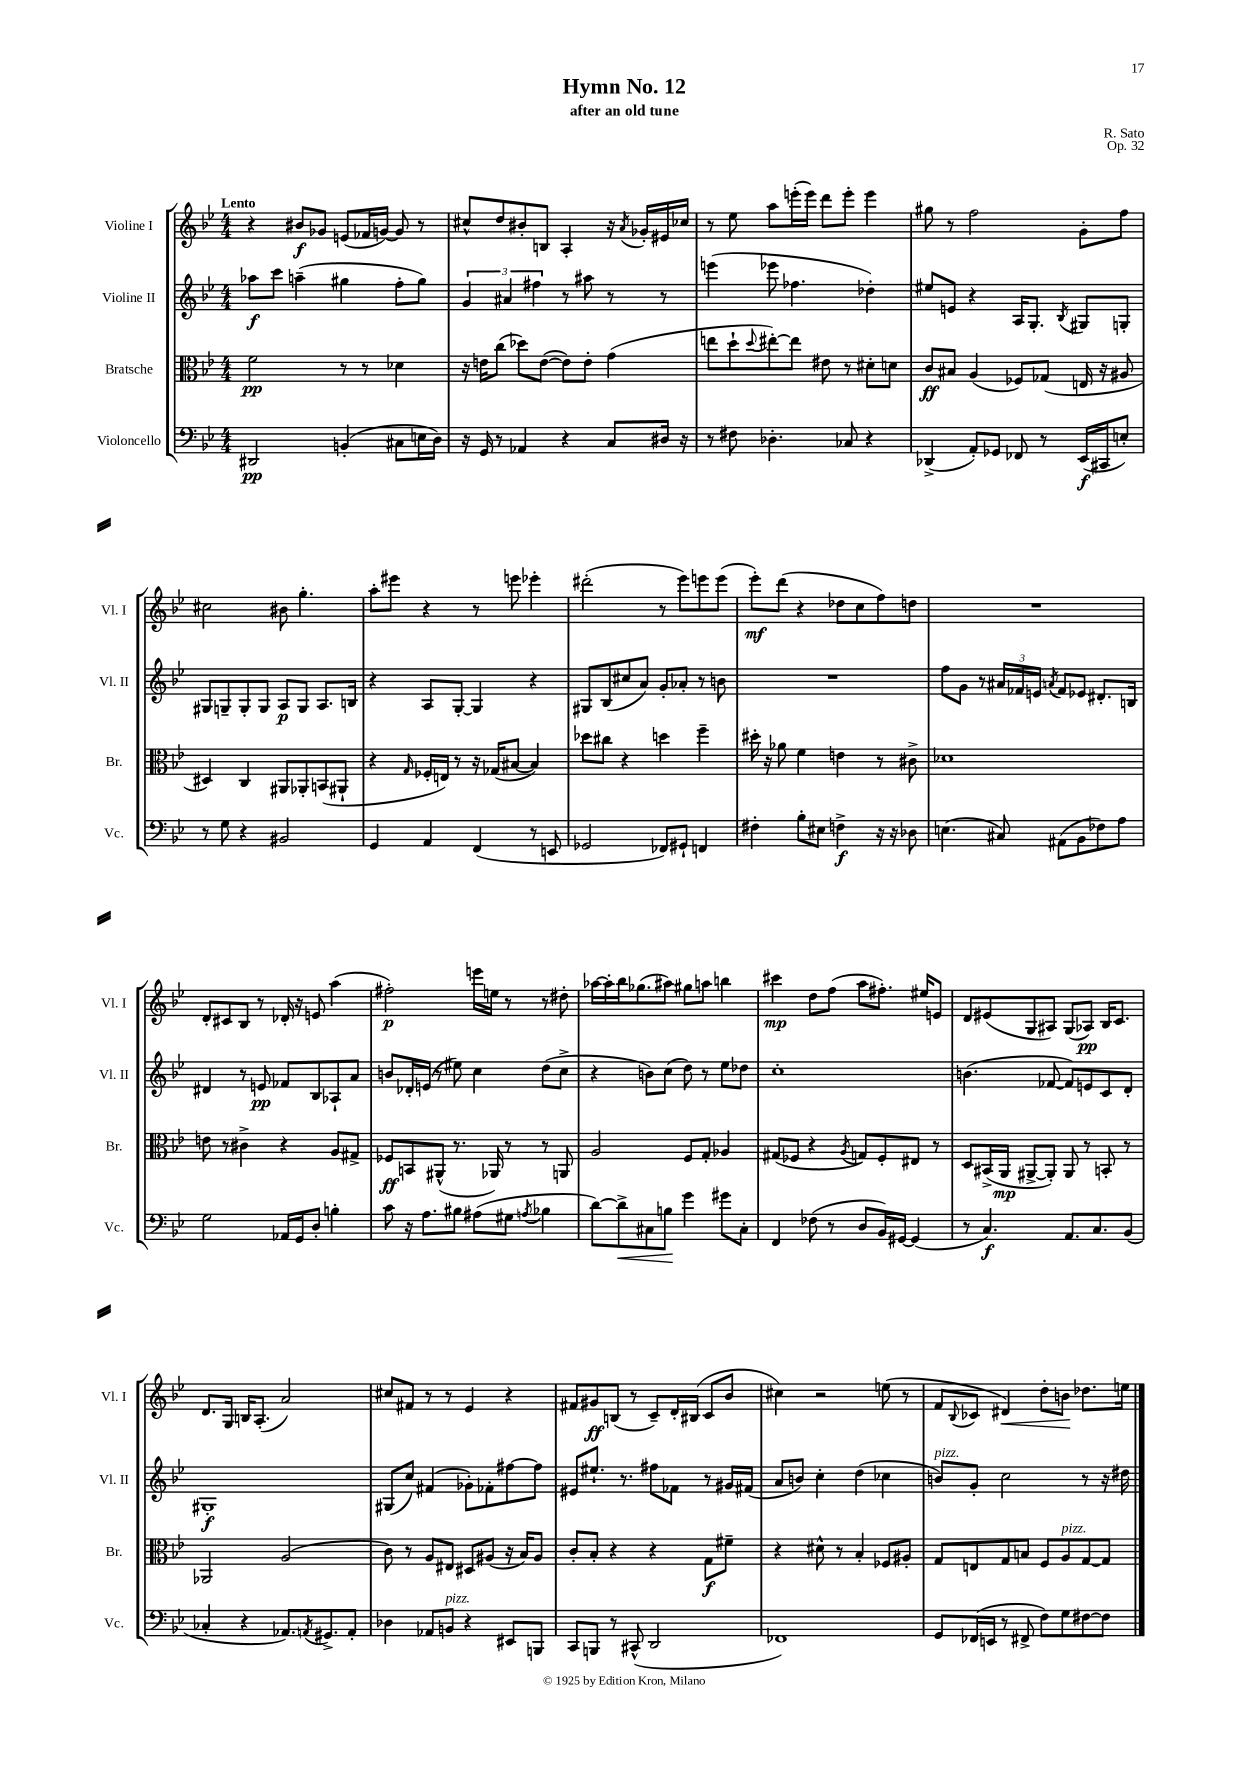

**kern	**dynam	**kern	**dynam	**kern	**dynam	**kern	**dynam
*part4	*part4	*part3	*part3	*part2	*part2	*part1	*part1
*staff4	*staff4	*staff3	*staff3	*staff2	*staff2	*staff1	*staff1
*I"Violoncello	*	*I"Bratsche	*	*I"Violine II	*	*I"Violine I	*
*I'Vc.	*	*I'Br.	*	*I'Vl. II	*	*I'Vl. I	*
*clefF4	*	*clefC3	*	*clefG2	*	*clefG2	*
*k[b-e-]	*	*k[b-e-]	*	*k[b-e-]	*	*k[b-e-]	*
*M4/4	*	*M4/4	*	*M4/4	*	*M4/4	*
=1	=1	=1	=1	=1	=1	=1	=1
!	!	!	!	!	!	!LO:TX:a:B:t=Lento	!
2DD#X/	pp	2f\	pp	8aa-X\L	f	4r	.
.	.	.	.	8ccc\J	.	.	.
.	.	.	.	(4aan~\	.	8b#X/L	f
.	.	.	.	.	.	8g-X/J	.
(4BBn'/	.	8r	.	4gg#X\	.	(8en/L	.
.	.	8r	.	.	.	16f-X/L	.
.	.	.	.	.	.	[16gn/JJ)	.
8C#X\L	.	4d-X\	.	8ff'\L	.	8g/]	.
16En\L	.	.	.	8gg#\J)	.	8r	.
16D\JJ)	.	.	.	.	.	.	.
=2	=2	=2	=2	=2	=2	=2	=2
16r	.	16r	.	6g/	.	8cc#X^^/L	.
16GG/	.	16en\KL	.	.	.	.	.
8r	.	(8cc\J	.	.	.	8dd/	.
.	.	.	.	6a#X/	.	.	.
4AA-X/	.	8dd-X\L)	.	.	.	8b#X'/	.
.	.	.	.	6ff#X\	.	.	.
.	.	([8e\J	.	.	.	8Bn/J	.
4r	.	8e\L])	.	8r	.	4A'/	.
.	.	8e'\J	.	8aa#X\	.	.	.
8C/L	.	(4g\	.	8r	.	16r	.
.	.	.	.	.	.	8qa/	.
.	.	.	.	.	.	16g-X'/LL	.
16D#X/Jk	.	.	.	8r	.	16e#X/	.
16r	.	.	.	.	.	16cc-X/JJ	.
=3	=3	=3	=3	=3	=3	=3	=3
8r	.	8een\L	.	(4eeen\	.	8r	.
8F#X\	.	8dd`\	.	.	.	8ee-\	.
.	.	8qqdd/	.	.	.	.	.
4.D-X'\	.	[8ee#X'\)	.	8eee-X\	.	8aa\L	.
.	.	8ee#\J]	.	4.ff-X\	.	(16eeen'\L	.
.	.	.	.	.	.	16eee\JJ)	.
.	.	8e#X\	.	.	.	8ddd\L	.
8C-X/	.	8r	.	.	.	8eee'\J	.
4r	.	8d#X'\L	.	4dd-X'\)	.	4eee\	.
.	.	8dn\J	.	.	.	.	.
=4	=4	=4	=4	=4	=4	=4	=4
(4DD-X^/	.	8c/L	ff	8ee#X/L	.	8gg#X\	.
.	.	8B#X/J	.	8en/J	.	8r	.
8AA'/L)	.	(4A/	.	4r	.	2ff\	.
8GG-X/J	.	.	.	.	.	.	.
8FF-X/	.	8F-X/L)	.	16A/KL	.	.	.
.	.	.	.	8.G'/J	.	.	.
8r	.	(8G-X/J	.	.	.	.	.
.	.	.	.	8qB-/	.	.	.
(16EE-/LL	f	16En/	.	8G#X/L	.	8g'\L	.
16CC#X/J	.	16r	.	.	.	.	.
8En'/J)	.	8A#X/	.	8Gn'/J	.	8ff\J	.
!!LO:LB:g=z
=5	=5	=5	=5	=5	=5	=5	=5
8r	.	4D#X/)	.	8G#X/L	.	2cc#X\	.
8G\	.	.	.	8Gn~/	.	.	.
4r	.	4C/	.	8G'/	.	.	.
.	.	.	.	8G/J	.	.	.
2BB#X/	.	8AA#X/L	.	8A/L	p	8b#X\	.
.	.	8AA-X'/	.	8G/J	.	4.gg'\	.
.	.	(8BBn/	.	8.A/L	.	.	.
.	.	8AA#X`/J	.	.	.	.	.
.	.	.	.	16Bn/Jk	.	.	.
=6	=6	=6	=6	=6	=6	=6	=6
4GG/	.	4r	.	4r	.	8aa'\L	.
.	.	.	.	.	.	8eee#X\J	.
.	.	16qqG/	.	.	.	.	.
4AA/	.	16F-X'/LL	.	8A/L	.	4r	.
.	.	16En/JJ)	.	.	.	.	.
.	.	8r	.	[8G'/J	.	.	.
(4FF/	.	16r	.	4G/]	.	8r	.
.	.	(16G-X/KL	.	.	.	.	.
.	.	[8B#X/J	.	.	.	8eeen\	.
8r	.	4B#/])	.	4r	.	4eee-X'\	.
8EEn/	.	.	.	.	.	.	.
=7	=7	=7	=7	=7	=7	=7	=7
2GG-X/	.	8dd-X\L	.	8G#X/L	.	(2ddd#X'\	.
.	.	8cc#X\J	.	(8B-/	.	.	.
.	.	4r	.	8cc#X/	.	.	.
.	.	.	.	8a/J)	.	.	.
8FF-X/L)	.	4ddn\	.	8g'/L	.	8r	.
8GG#X`/J	.	.	.	8a-X'/J	.	8eee-\L)	.
4FFn/	.	4ff~\	.	8r	.	8eeen\	.
.	.	.	.	8bn\	.	(8eee\J	.
=8	=8	=8	=8	=8	=8	=8	=8
4F#X'\	.	16dd#X'\	.	1r	.	8eee-'\L)	mf
.	.	16r	.	.	.	.	.
.	.	8a-X\	.	.	.	(8ddd\J	.
8B-'\L	.	4f\	.	.	.	4r	.
8E#X\J	.	.	.	.	.	.	.
4Fn^\	f	4en\	.	.	.	8dd-X\L	.
.	.	.	.	.	.	8cc\	.
16r	.	8r	.	.	.	8ff\)	.
16r	.	.	.	.	.	.	.
8D-X\	.	8c#X^\	.	.	.	8ddn\J	.
=9	=9	=9	=9	=9	=9	=9	=9
(4.En\	.	1d-X	.	8ff\L	.	1r	.
.	.	.	.	8g\J	.	.	.
.	.	.	.	8r	.	.	.
8C#X/)	.	.	.	24a#X/LL	.	.	.
.	.	.	.	24f-X/	.	.	.
.	.	.	.	24en/JJ	.	.	.
.	.	.	.	8qan/	.	.	.
(8AA#X\L	.	.	.	8f-/L	.	.	.
8BB-\	.	.	.	8e-X/J	.	.	.
8F-X\)	.	.	.	8.d#X'/L	.	.	.
8A\J	.	.	.	.	.	.	.
.	.	.	.	16Bn/Jk	.	.	.
!!LO:LB:g=z
=10	=10	=10	=10	=10	=10	=10	=10
2G\	.	8en\	.	4d#X/	.	8d'/L	.
.	.	8r	.	.	.	8c#X/	.
.	.	4c#X^\	.	8r	.	8B-/J	.
.	.	.	.	8en/	pp	8r	.
16AA-X/LL	.	4r	.	8f-X/L	.	16d-X'/	.
16GG/J	.	.	.	.	.	16r	.
8D'/J	.	.	.	8B-/	.	8en/	.
4Bn'\	.	8A/L	.	8A-X`/	.	(4aa\	.
.	.	8G#X^/J	.	8a/J	.	.	.
=11	=11	=11	=11	=11	=11	=11	=11
8c\	.	8F-X/L	ff	8bn/L	.	2ff#X'\)	p
16r	.	8BBn/	.	16d-X'/L	.	.	.
8.A\L	.	.	.	(16en/JJ	.	.	.
.	.	(8AA#X^^/J	.	8r	.	.	.
8B#X\J	.	8.r	.	8ee#X\)	.	.	.
(8A#X\L	.	.	.	4cc\	.	16eeen\LL	.
.	.	16AA-X/)	.	.	.	16een\JJ	.
8G#X\J	.	8r	.	.	.	8r	.
8qAn/	.	.	.	.	.	.	.
4B-X\	.	8r	.	(8dd\L	.	8r	.
.	.	8AAn/	.	8cc^\J	.	8dd#X'\	.
=12	=12	=12	=12	=12	=12	=12	=12
[8d\L)	.	2A/	.	4r	.	[16aa-X\LL	.
.	.	.	.	.	.	16aa-'\]	.
!	!LO:HP:b	!	!	!	!	!	!
8d^\]	<	.	.	.	.	16bb-\J	.
.	.	.	.	.	.	(8.gg-X\	.
8C#X\	.	.	.	8bn\L)	.	.	.
8Bn\J	.	.	.	(8cc\J	.	8aa#X\J)	.
4g\	[	8F/L	.	8dd\)	.	8gg#X\L	.
.	.	8G'/J	.	8r	.	8aan\J	.
8g#X\L	.	4A-X/	.	8ee-\L	.	4bbn\	.
8C#'\J	.	.	.	8dd-X\J	.	.	.
=13	=13	=13	=13	=13	=13	=13	=13
4FF/	.	(8G#X/L	.	1cc'	.	4ccc#X\	mp
.	.	8F-X/J	.	.	.	.	.
(8F-X\	.	4r	.	.	.	8dd\L	.
8r	.	.	.	.	.	(8ff\J	.
.	.	8qA/	.	.	.	.	.
8D/L	.	8Gn/L)	.	.	.	8aa\L	.
16BB-/L)	.	8F-'/	.	.	.	8.ff#X'\J)	.
[16GG#X/JJ	.	.	.	.	.	.	.
(4GG#/]	.	8E#X/J	.	.	.	.	.
.	.	.	.	.	.	16ee#X/KL	.
.	.	8r	.	.	.	8en/J	.
=14	=14	=14	=14	=14	=14	=14	=14
8r	.	8D/L	.	(4.bn\	.	8d/L	.
4.C/)	f	(16BB#X^/L	.	.	.	(8e#X/	.
.	.	16AA/JJ	mp	.	.	.	.
.	.	[8AA#X^/L	.	.	.	8G/	.
.	.	8AA#'/J])	.	[8f-X/	.	8A#X/J)	.
8.AA/L	.	8AA#/	.	8f-/L])	.	(8G/L	.
.	.	8r	.	8en/	.	8A-X/J)	pp
8.C/	.	.	.	.	.	.	.
.	.	8BBn'/	.	8c/	.	16B-/KL	.
.	.	.	.	.	.	8.c/J	.
(8BB-/J	.	8r	.	8d'/J	.	.	.
!!LO:LB:g=z
=15	=15	=15	=15	=15	=15	=15	=15
4C-X'/	.	2AA-X/	.	1G#X'	f	8.d/L	.
.	.	.	.	.	.	16G/Jk	.
4r	.	.	.	.	.	16Bn/KL	.
.	.	.	.	.	.	(8.A'/J	.
8.AA-X/L)	.	(2A/	.	.	.	2a/)	.
8qAAn/	.	.	.	.	.	.	.
8.GG#X^/	.	.	.	.	.	.	.
8AA'/J	.	.	.	.	.	.	.
=16	=16	=16	=16	=16	=16	=16	=16
4D-X\	.	8c\)	.	(8G#X/L	.	8cc#X/L	.
.	.	8r	.	8cc/J)	.	8f#X/J	.
8AA-X/L	.	8A/L	.	(4f#X/	.	8r	.
!LO:TX:a:i:t=pizz.	!	!	!	!	!	!	!
8BBn/J	.	8E#X/J	.	.	.	8r	.
4r	.	8D#X/L	.	8g-X'\L)	.	4e-/	.
.	.	(8A#X/J	.	8f-X'\	.	.	.
8EE#X/L	.	16r	.	[8ff#X\	.	4r	.
.	.	16B-/KL)	.	.	.	.	.
8BBBn/J	.	8A#/J	.	8ff#\J]	.	.	.
=17	=17	=17	=17	=17	=17	=17	=17
8CC/L	.	8c'/L	.	8e#X/L	.	8f#X/L	.
8BBBn/J	.	8B-'/J	.	8.ee#X`/J	.	8g#X/	ff
8r	.	4r	.	.	.	(8Bn/J	.
.	.	.	.	8.r	.	.	.
(8CC#X^^/	.	.	.	.	.	8r	.
2DD/	.	4r	.	8ff#X\L	.	8c~/L)	.
.	.	.	.	8f-X\J	.	16d'/L	.
.	.	.	.	.	.	(16B#X/JJ	.
.	.	8G\L	f	8r	.	8c/L	.
.	.	8f#X~\J	.	16g#X/LL	.	8b-/J	.
.	.	.	.	(16f#X/JJ	.	.	.
=18	=18	=18	=18	=18	=18	=18	=18
1FF-X)	.	4r	.	8a/L	.	4cc#X\)	.
.	.	.	.	8bn/J)	.	.	.
.	.	8d#X^^\	.	4cc'\	.	2r	.
.	.	8r	.	.	.	.	.
.	.	4B-'/	.	(4dd\	.	.	.
.	.	8F-X/L	.	4cc-X\	.	(8een\	.
.	.	8A#X'/J	.	.	.	8r	.
=19	=19	=19	=19	=19	=19	=19	=19
!	!	!	!	!LO:TX:a:i:t=pizz.	!	!	!
8GG/L	.	8G/L	.	8bn/L)	.	8f/L	.
.	.	.	.	.	.	8qqB-/	.
(16FF-X/L	.	8En/	.	8g'/J	.	8c-X/J	.
16EEn/JJ	.	.	.	.	.	.	.
!	!	!	!	!	!	!	!LO:HP:b
8r	.	8G/	.	2cc\	.	4d#X/)	<
8FF#X^/	.	8Bn/J	.	.	.	.	.
8F\L)	.	8F/L	.	.	.	8dd'\L	.
!	!	!LO:TX:a:i:t=pizz.	!	!	!	!	!
8G\	.	8A/	.	.	.	8bn\J	.
[8F#X\	.	[8G/	.	8r	.	8.dd-X\L	[
8F#\J]	.	8G/J]	.	16r	.	.	.
.	.	.	.	16dd#X\	.	16een\Jk	.
==	==	==	==	==	==	==	==
*-	*-	*-	*-	*-	*-	*-	*-
